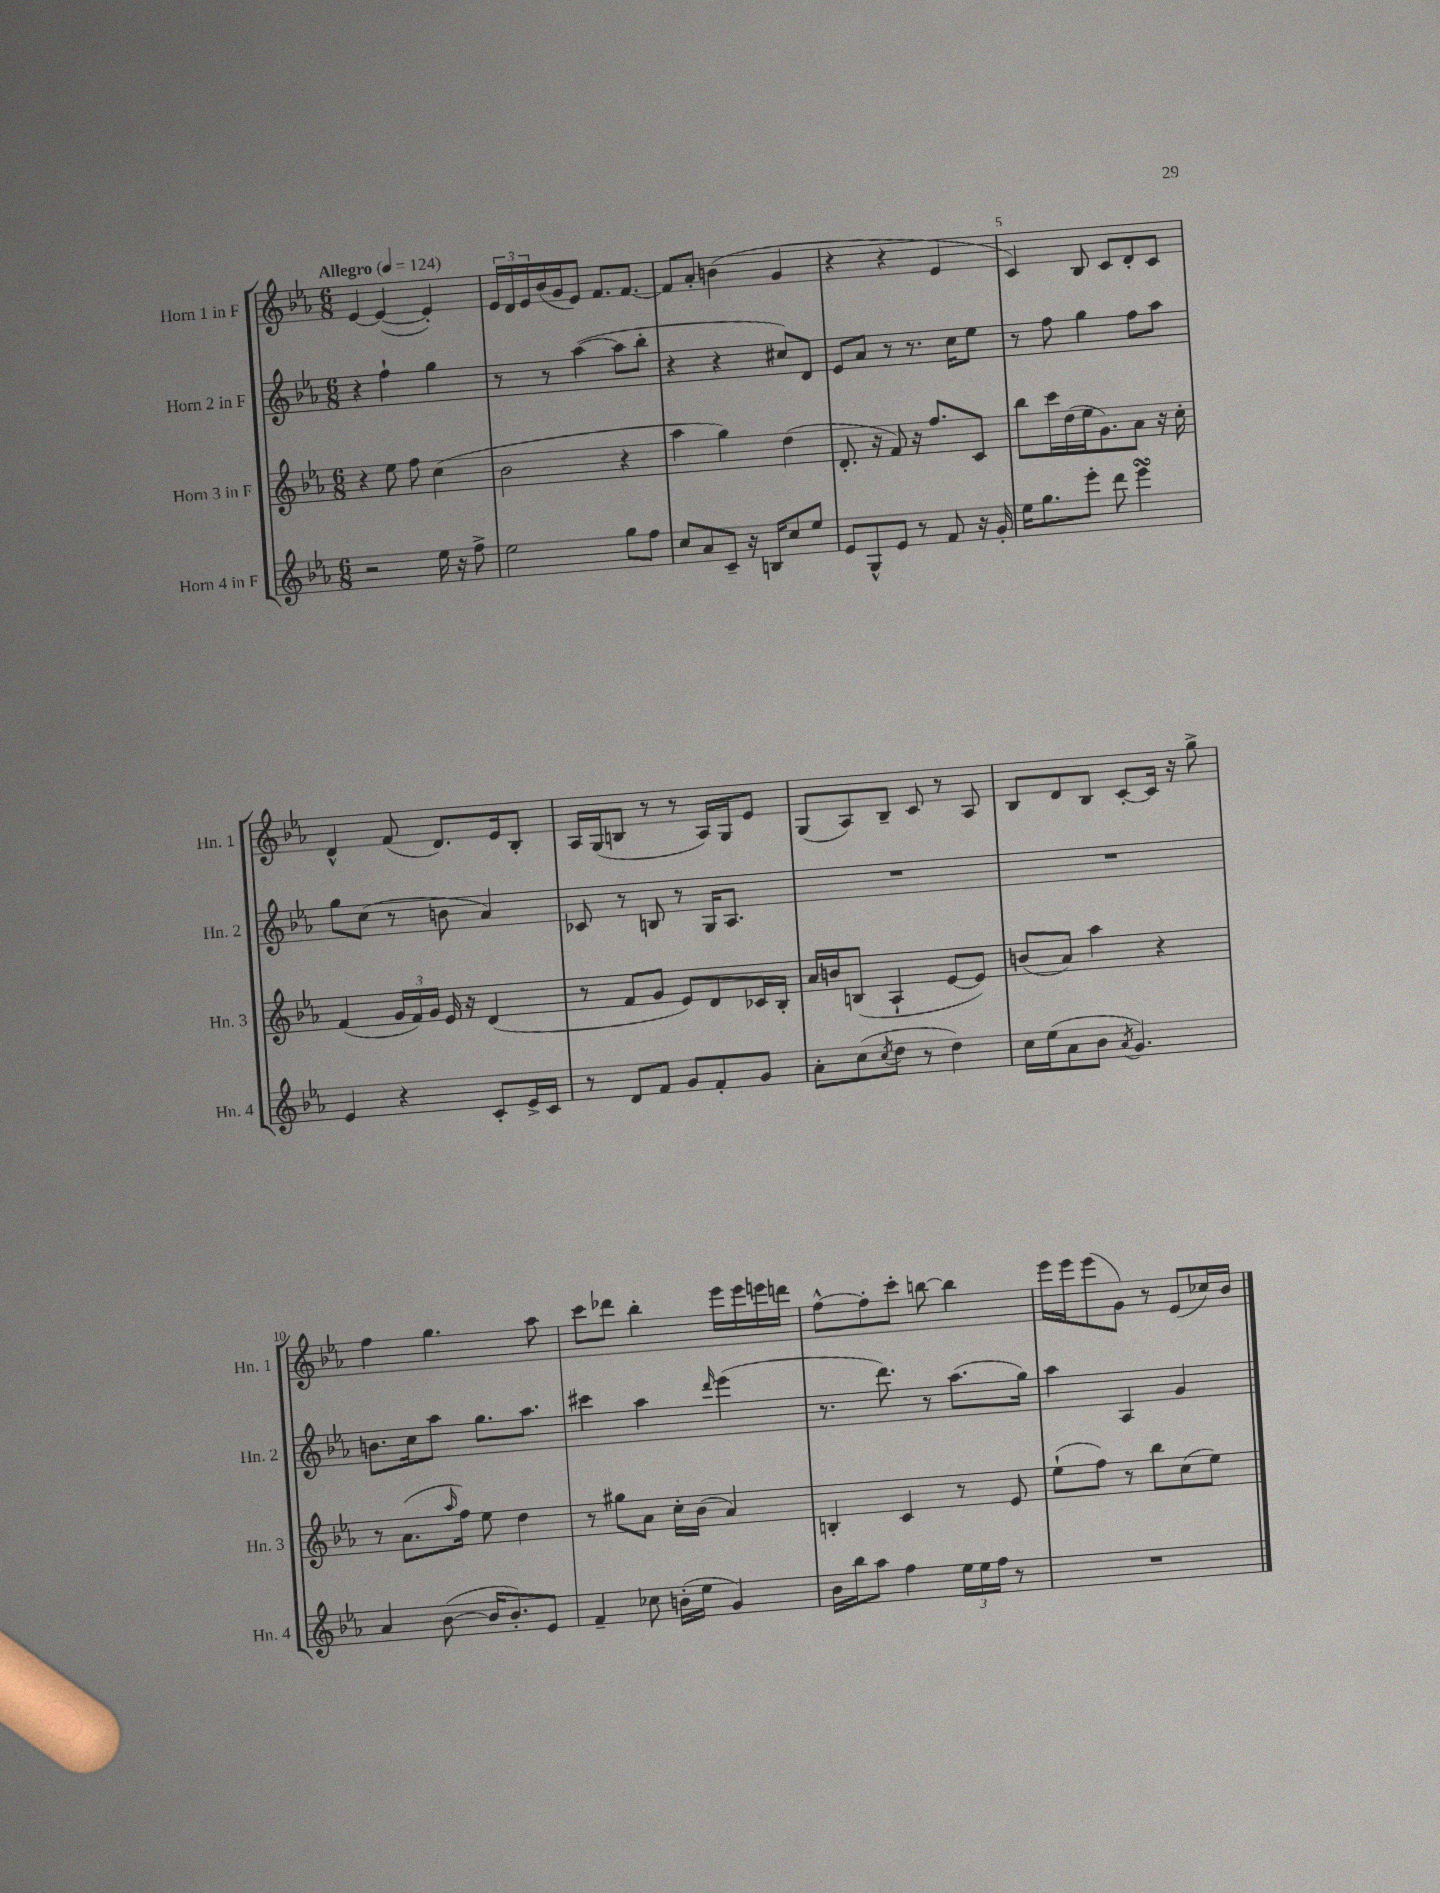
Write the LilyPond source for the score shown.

<<
\new StaffGroup <<
\new Staff = "s0" \with { instrumentName = "Horn 1 in F" shortInstrumentName = "Hn. 1" } {
    \clef treble \key ees \major \numericTimeSignature \time 6/8 \tempo "Allegro" 4 = 124
    ees'4~ ees'4~( ees'4-.) |
    \tuplet 3/2 { ees'16 d'16 ees'16 } bes'16( g'16 ees'8) f'8. f'8.~ |
    f'8 aes'8-. b'4( g'4 |
    r4 r4 ees'4 |
    c'4) bes8 c'8 d'8-. c'8 |
    d'4-^ f'8( d'8.) ees'16 bes8-. |
    aes16 g16( b8 r8 r8 aes16) g16 ees'8 |
    g8( aes8) bes8-- c'8 r8 aes8 |
    bes8 d'8 bes8 c'8~-. c'16 r16 g''8-> |
    f''4 g''4. aes''8 |
    c'''8 des'''8 bes''4-. ees'''16 ees'''16 e'''16 d'''16 |
    f''8~-^ f''8-. c'''8-. b''8~ b''4 |
    ees'''16 ees'''16 ees'''8( g'8) r8 ees'8( ces''16) bes'16 \bar "|." |
}
\new Staff = "s1" \with { instrumentName = "Horn 2 in F" shortInstrumentName = "Hn. 2" } {
    \clef treble \key ees \major \numericTimeSignature \time 6/8
    r4 f''4-! g''4 |
    r8 r8 aes''4~( aes''8 bes''8-. |
    r4 r4 cis''8) d'8 |
    ees'8 aes'8 r8 r8. c''16 ees''8 |
    r8 f''8 g''4 f''8 aes''8 |
    g''8 c''8( r8 b'8 aes'4) |
    ces'8 r8 b8 r8 g16 aes8. |
    R2. |
    R2. |
    b'8. c''16 aes''8 g''8. aes''8. |
    cis'''4 aes''4 \grace { d'''16 } ees'''4( |
    r8. d'''8.) r8 aes''8.( g''16) |
    aes''4 aes4 g'4 \bar "|." |
}
\new Staff = "s2" \with { instrumentName = "Horn 3 in F" shortInstrumentName = "Hn. 3" } {
    \clef treble \key ees \major \numericTimeSignature \time 6/8
    r4 ees''8 f''8 c''4( |
    bes'2 r4 |
    aes''4 g''4) d''4( |
    d'8.-. r16 f'8) r16 f''8. c'8 |
    bes''8 c'''16 d''16( ees''16 g'8.) aes'8 r16 c''16-. |
    f'4( \tuplet 3/2 { g'16 f'16) g'16 } ees'16 r16 d'4( |
    r8 f'8 g'8 ees'8) d'8 ces'16 bes16-. |
    aes'16 b'16 b8( aes4-! ees'8~ ees'8) |
    b'8( aes'8) aes''4 r4 |
    r8 aes'8.( \grace { aes''16 } f''16) ees''8 d''4 |
    r8 gis''8 aes'8 c''16-. bes'16( aes'4) |
    b4-. c'4 r8 ees'8 |
    ees''8-!( f''8) r8 bes''8 c''8( ees''8) \bar "|." |
}
\new Staff = "s3" \with { instrumentName = "Horn 4 in F" shortInstrumentName = "Hn. 4" } {
    \clef treble \key ees \major \numericTimeSignature \time 6/8
    r2 ees''16 r16 f''8-> |
    ees''2 g''8 f''8 |
    c''8 aes'8 c'8-- r16 b16 c''8 ees''8 |
    ees'8 g8-^ ees'8 r8 f'8 r16 g'16-. |
    ees''16 g''8. ees'''8-. d'''8 ees'''4\turn |
    ees'4 r4 c'8-. ees'16-> c'16 |
    r8 d'8 f'8 g'8 f'8-. g'8 |
    aes'8-. c''8( \acciaccatura { c''8 } d''8 r8 d''4) |
    c''16 ees''16( aes'8 bes'8 \acciaccatura { aes'8 } g'4.) |
    aes'4 bes'8~( bes'16 bes'8.-.) ees'8 |
    f'4-- ces''8 b'16-.( ees''16 g'4) |
    bes'16 bes''16 aes''8 f''4 \tuplet 3/2 { ees''16 ees''16 f''16 } r8 |
    R2. \bar "|." |
}
>>
>>
\layout { \context { \Score \override BarNumber.break-visibility = ##(#f #t #t) barNumberVisibility = #(every-nth-bar-number-visible 5) } }
